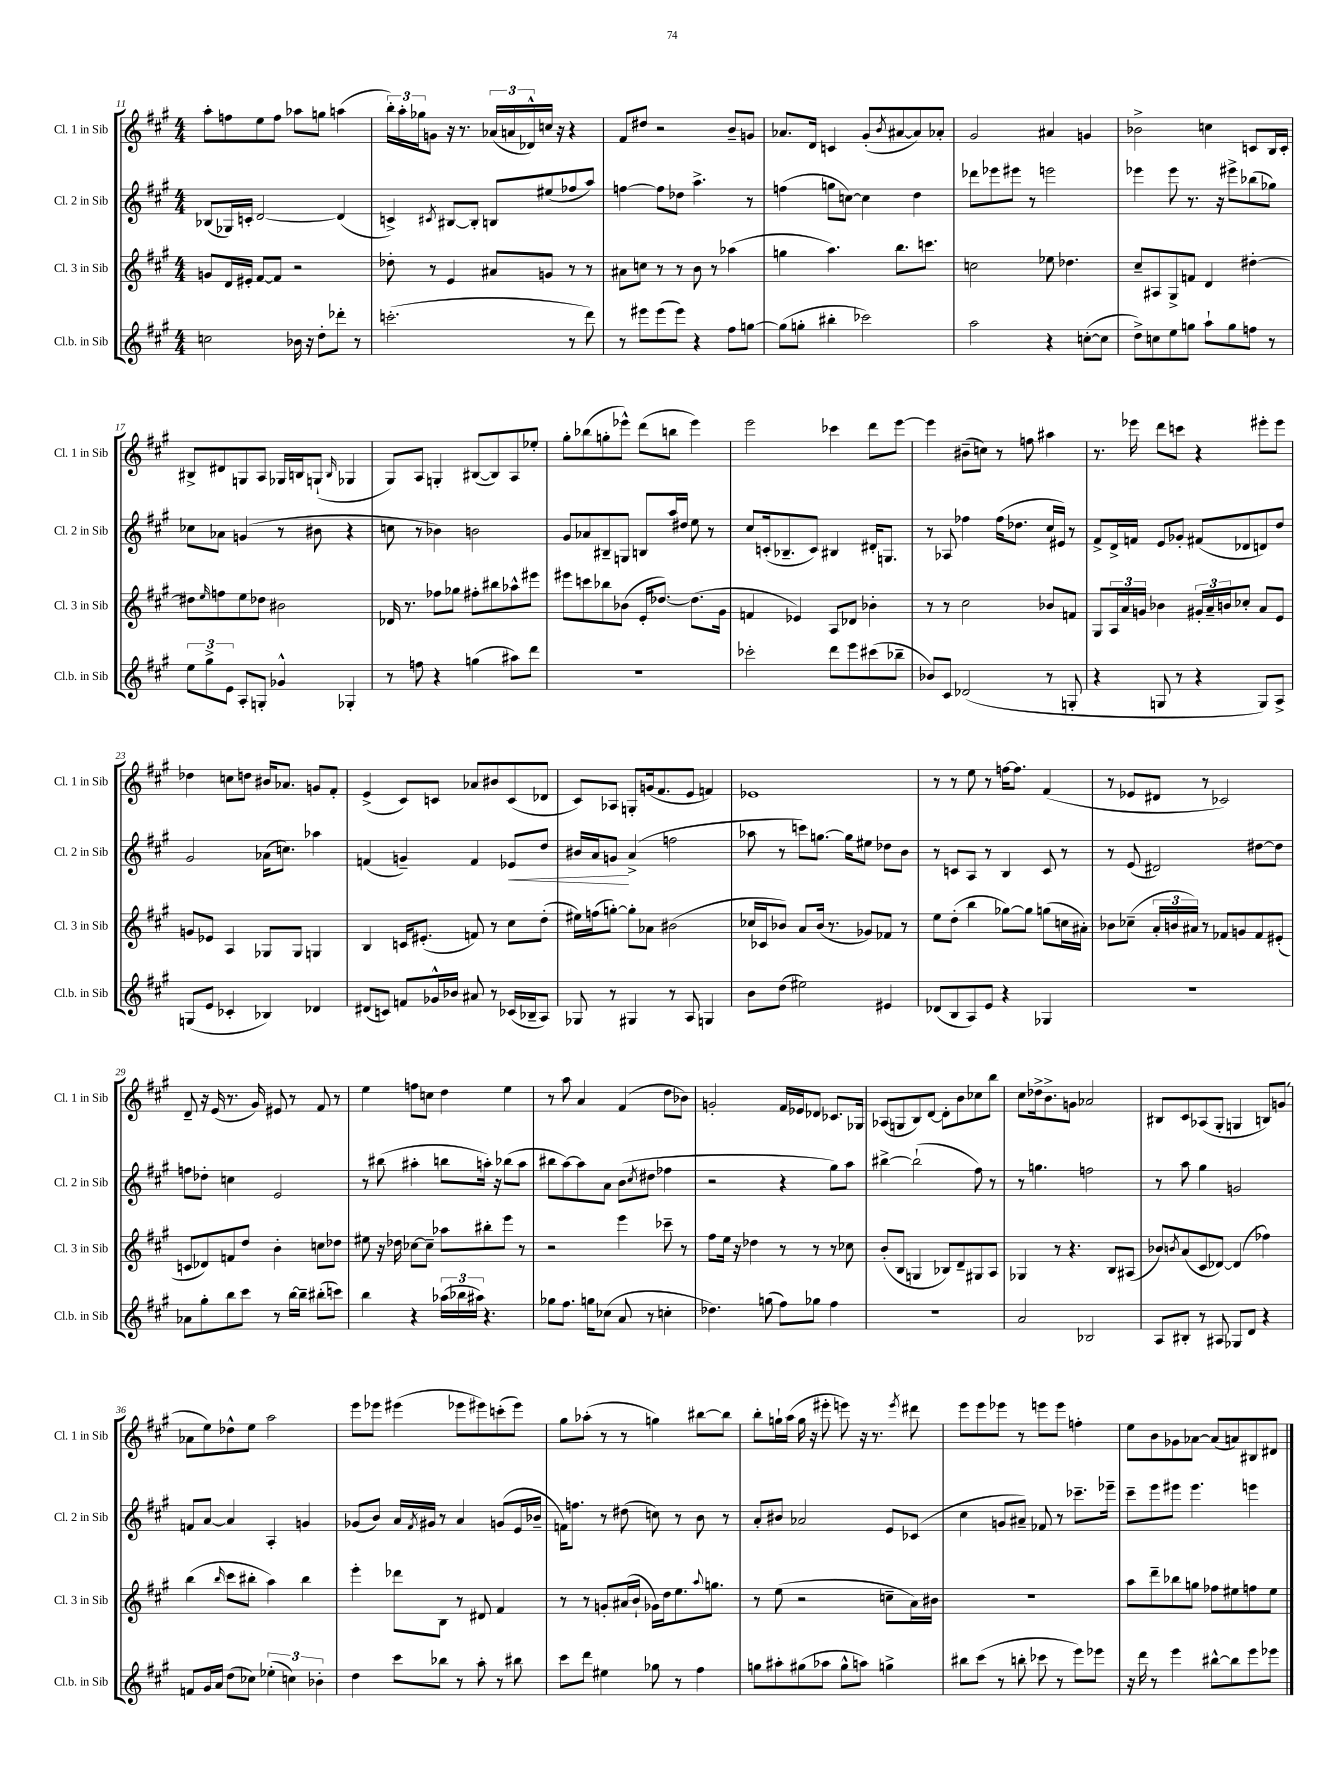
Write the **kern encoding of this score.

**kern	**kern	**kern	**kern
*staff4	*staff3	*staff2	*staff1
*clefG2	*clefG2	*clefG2	*clefG2
*k[f#c#g#]	*k[f#c#g#]	*k[f#c#g#]	*k[f#c#g#]
*M4/4	*M4/4	*M4/4	*M4/4
2cc\	8g/L	(8B-/L	8aa'\L
.	16d/L	16G-/L)	8ff\
.	16e#'/JJ	16c'/JJ	.
.	[8f#/L	[2d/	8ee\
.	8f#/]J	.	8ff\J
16b-\	2r	.	8aa-\L
16r	.	.	.
8dd'\L	.	.	8gg\J
8ddd-'\J	.	(4d/]	(4aa\
8r	.	.	.
=	=	=	=
(2.ccc'\	8dd-'\	4c^/)	24bb'\LL)
.	.	.	24aa'\
.	.	.	24gg-\J
.	8r	.	8g\J
.	.	8qc#/	.
.	4e/	[8B#/L	16r
.	.	.	8.r
.	.	8B#'/]J	.
.	8a#/L	8B/L	(24a-/LL
.	.	.	24a/
.	.	.	24d-^^/)
.	8g/J	(8ee#/	16cc/JJ
.	.	.	16r
8r	8r	8ff-/	4r
8ddd\)	8r	8aa/J)	.
=	=	=	=
8r	8a#\L	[4ff\	8f#/L
8eee#\L	8cc\J	.	8dd#/J
(8eee#\	8r	8ff\]L	2r
8eee#\J)	8r	8dd-\J	.
4r	8b\	4.aa^\	.
.	8r	.	.
8ff#\L	(4aa-\	.	8b~/L
[8gg\J	.	8r	8g/J
=	=	=	=
(8gg\]L	4gg\	(4ff\	8.a-/L
8gg'\J	.	.	.
.	.	.	16d/Jk
4bb#'\	4.aa\)	8gg\L	4c/
.	.	[8cc\J)	.
2ccc-\)	.	4cc\]	(8g#'/L
.	.	.	8qb/
.	8.bb\L	.	[8a#/
.	.	4dd\	8a#/])
.	8.ccc\J	.	.
.	.	.	8a-'/J
=	=	=	=
2aa\	2cc\	8ddd-\L	2g#/
.	.	8eee-\	.
.	.	8eee#\J	.
.	.	8r	.
4r	8ee-\	2eee\	4a#/
.	4.dd-\	.	.
([8cc'\L	.	.	4g/
8cc\]J	.	.	.
=	=	=	=
8dd^\L)	8cc#~/L	4eee-\	2b-^\
8cc\	8A#/	.	.
8ee\	8G#^/	8eee-\	.
8gg\J	8f/J	8.r	.
8aa`\L	4d/	.	4cc\
.	.	16r	.
8gg\	.	8eee#^\L	.
8ff\J	[4dd#'\	(8bb-\	8c/L
8r	.	8gg-\J)	16B/L
.	.	.	16c'/JJ
=	=	=	=
12ee\L	8dd#\]L	8cc-\L	8B#^/L
12gg#^\	.	.	.
.	16qqee/	.	.
.	8ff\	8a-\J	8d#/
12e\J	.	.	.
8A'/L	8ee\	(4g/	8G/
8G'/J	8dd-\J	.	8A/J
4g-^^/	2b#\	8r	16G-/LL
.	.	.	16B/J
.	.	8b#\	(8G`/J
.	.	.	16qqB/
4G-'/	.	4r	4G-/
=	=	=	=
8r	16d-/	8cc\	8G#/L)
.	8.r	.	.
8ff\	.	8r	8A/J
4r	8ff-\L	4b-\)	4G'/
.	8gg-\J	.	.
(4gg\	8ff#'\L	2b\	([8B#/L
.	8bb#\	.	8B#/])
8aa#\L)	8aa-^^\	.	8A/
8ddd\J	8eee#\J	.	8ee-'/J
=	=	=	=
1r	8eee#\L	8g#/L	8gg#'\L
.	8ccc\	8a-/	(8bb-\
.	8bb-\	8B#~/	8gg'\
.	(8b-\J	8G/J	8eee-^^\J)
.	16e'/LK	8B/L	(8ddd\L
.	[8.dd-/J)	.	.
.	.	16aa/L	8bb\J
.	.	16dd#/JJ	.
.	(8.dd-\]L	8ee\	4eee-\)
.	.	8r	.
.	16g#\Jk	.	.
=	=	=	=
2ccc-'\	4f/	8cc#/L	2eee\
.	.	(16c'/k	.
.	.	8.B-~/	.
.	4e-/)	.	.
.	.	8c/J)	.
8ddd\L	8A/L	4B#/	4ccc-\
8eee\	8d-/J	.	.
(8ccc#\	4b-'\	16d#'/LK	8ddd\L
.	.	8.G/J	.
8bb-~\J	.	.	[8eee\J
=	=	=	=
8b-/L)	8r	8r	4eee\]
8c#/J	8r	8A-/	.
(2d-/	2cc#\	4ff-\	(8b#~\L
.	.	.	8cc\J)
.	.	(16ff-\LK	8r
.	.	8.dd-\J	.
.	.	.	8ff\
8r	8b-/L	16cc#/LL	4aa#\
.	.	16e#/JJ)	.
8G'/	8f/J	8r	.
=	=	=	=
4r	8G#/L	8f#^/L	8.r
.	24A/L	16d^/L	.
.	24a/	.	.
.	.	16f/JJ	16eee-\
.	24g/JJ	.	.
8G/	4b-\	8e/L	8ddd\L
8r	.	8g-'/J	8ccc\J
4r	24g#'/LL	(8f#/L	4r
.	24a~/	.	.
.	24b/J	.	.
.	8cc-'/J	8d-/	.
8G/L)	8a/L	8d/)	8eee#'\L
8A^/J	8e/J	8dd/J	8eee#\J
=	=	=	=
(8G/L	8g/L	2g#/	4dd-\
8e/J	8e-/J	.	.
4c-'/	4A/	.	8cc\L
.	.	.	8dd\J
4B-/)	8G-/L	(16a-\LK	16b#/LK
.	.	8.cc\J)	8.a-/J
.	8G-/J	.	.
4d-/	4G/	4aa-\	8g/L
.	.	.	8f#'/J
=	=	=	=
(8d#/L	4B/	(4f/	(4e^/
8c/J)	.	.	.
8f/L	16c/LK	4g~/)	8c#/L)
.	(8.e#'/J	.	.
16g-^^/L	.	.	8c/J
16b-/JJ	.	.	.
8a#/	8f/)	4f/	8a-/L
8r	8r	.	8b#/
(16c-/LL	8cc#\L	8e-/L	(8c/
16B-~/J	.	.	.
8A/J)	(8dd'\J	8dd/J	8d-/J
=	=	=	=
8G-/	16ee#\LL)	16b#/LL	8c#/L)
.	(16ff\J	16a/J	.
8r	[8gg'\J)	8g/J	8A-/J
4G#/	8gg'\]L	(4a^/	8G'/L
.	8a-\J	.	(16g/k
.	.	.	8.f#/
8r	(2b#\	2ff\	.
8A/	.	.	8e/J
4G/	.	.	4f/)
=	=	=	=
8b\L	16cc-/LL	8aa-\	1e-
.	16c-/J	.	.
(8dd\J	8b-/J)	8r	.
2ee#\)	8a/L	8ccc\L)	.
.	(16b-/Jk	[8.gg\J	.
.	8.r	.	.
.	.	16gg\]LK	.
.	8g-/L)	8ee#\J	.
4e#/	8f-/J	8dd-\L	.
.	8r	8b\J	.
=	=	=	=
(8d-/L	8ee\L	8r	8r
8B/	(8dd'\J	8c/L	8r
8A/)	4bb\	8A/J	8ee\
8e/J	.	8r	8r
4r	[8gg-\L)	4B/	[16ff\LK
.	.	.	8.ff\]J
.	8gg-\]J	.	.
4G-/	(8gg\L	8c/	(4f#/
.	16cc\L	8r	.
.	16a#'\JJ)	.	.
=	=	=	=
1r	8b-\L	8r	8r
.	(8cc-~\J	(8e/	8e-/L
.	24a'/LL	2d#/)	8d#/J
.	24b/	.	.
.	24a#/JJ)	.	.
.	8r	.	8r
.	8f-/L	.	2c-/)
.	8g/	.	.
.	8f-/	[8dd#\L	.
.	(8e#'/J	8dd#\]J	.
=	=	=	=
8a-\L	8c/L	8ff\L	8d~/
8gg#'\	8d-/)	8dd-'\J	16r
.	.	.	(16e/
8bb\	8f/	4cc\	8.r
8ccc#\J	8dd/J	.	.
.	.	.	16g#/)
8r	4b'\	2e/	8e#/
[16bb\LL	.	.	8r
16bb~\]JJ	.	.	.
(8bb#'\L	8cc\L	.	8f#/
8ccc\J)	8dd-\J	.	8r
=	=	=	=
4bb\	8ee#\	8r	4ee\
.	16r	(8bb#\	.
.	16dd-\	.	.
4r	[8cc-\L	4aa#'\	8ff\L
.	8cc-~\]J	.	8cc\J
(24aa-\LL	8aa-\L	8bb\L	4dd\
24bb-\	.	.	.
24aa#\JJ)	.	.	.
4.r	8bb#'\	16aa'\Jk)	.
.	.	16r	.
.	8eee\J	(8bb-\L	4ee\
.	8r	8aa\J	.
=	=	=	=
8gg-\L	2r	8bb#\L	8r
8.ff#\J	.	[8aa\)	8aa\
.	.	8aa\]	4a/
16gg\LK	.	.	.
(8cc-\J	.	8a\J	.
8a/	4eee\	(8b\L	(4f#/
.	.	8qcc#/	.
8r	.	8dd#\J	.
4cc'\	8ccc-~\	4ff-\	8dd\L
.	8r	.	8b-\J)
=	=	=	=
4.dd-\)	8ff#\L	2r	2g'/
.	16ee\Jk	.	.
.	16r	.	.
.	4dd-\	.	.
(8gg\	.	.	.
8ff#\L)	8r	4r	16f#/LL
.	.	.	16e-/J
8gg-\J	8r	.	8d-/J
4ff#\	8r	8gg#\L)	8.c-/L
.	8cc-\	8aa\J	.
.	.	.	16G-/Jk
=	=	=	=
1r	(8b'/L	[4bb#^\	(8A-/L
.	8B/J	.	8G/
.	4G/	(2bb#`\]	8B/)
.	.	.	[8d/J
.	8B-/L)	.	8d'\]L
.	8d~/	.	8b\
.	8G#/	8ff#\)	8cc-\
.	8A/J	8r	8bb\J
=	=	=	=
2a/	4G-/	8r	8cc#\L
.	.	4.gg\	16dd-^\k
.	.	.	8.b^\
.	8r	.	.
.	4.r	.	8g\J
2B-/	.	2ff\	2a-/
.	8B/L	.	.
.	(8A#/J	.	.
=	=	=	=
8A/L	8b-/L)	8r	8B#/L
.	8qb/	.	.
8B#'/J	(8a/	8aa\	8c#/
8r	8c#/	4gg#\	(8A-/
8A#/	[8d-/J)	.	8G#'/J
8G-/L	(4d-/]	2g/	4G/
8d/J	.	.	.
4r	4ff-\)	.	8B/L)
.	.	.	(8g/J
=	=	=	=
8f/L	(4bb\	8f/L	8a-\L
16g#/L	.	[8a/J	8ee\)
16a/JJ	.	.	.
.	16qqbb/	.	.
(8dd\L	8ccc#\L	4a/]	8dd-^^\
8cc-\J)	8bb#'\J	.	8ee\J
(6ee-'\	4aa\)	4A'/	2aa\
6cc\)	.	.	.
.	4bb#\	4g/	.
6b-'\	.	.	.
=	=	=	=
4dd\	4eee'\	(8g-/L	8eee\L
.	.	8b/J)	8eee-\J
8ccc#\L	8ddd-\L	16a/LL	(4eee#\
.	.	8qf#/	.
.	.	16g#/JJ	.
8bb-\J	8B\J	8r	.
8r	8r	4a/	8eee-\L
8aa'\	8d#/	.	8eee#\)
8r	4f#/	(8g/L	(8ccc'\
8bb#\	.	16e/L	8eee#\J)
.	.	16b-~/JJ	.
=	=	=	=
8ccc#\L	8r	16f\LK)	8gg#\L
.	.	8.ff\J	.
8ddd\J	8r	.	(8aa-'\J
4ee#\	8g'/L	8r	8r
.	(16a#/L	(8dd#\	8r
.	16b`/JJ	.	.
8gg-\	16g-\LL)	8cc\)	4gg\)
.	16dd\J	.	.
8r	8.ee\	8r	.
4ff#\	.	8b\	[8bb#\L
.	8qqaa/	.	.
.	8.gg\J	.	.
.	.	8r	8bb#\]J
=	=	=	=
8gg\L	8r	8a'/L	8bb'\L
8aa#'\	(8ee\	8b#/J	16gg`\L
.	.	.	(16aa\JJ
(8gg#\	2r	2a-/	16gg\
.	.	.	16r
8aa-\J	.	.	8eee#'\
8gg#^^\L	.	.	8eee\)
8aa\J)	.	.	16r
.	.	.	8.r
4gg^\	8cc~\L	8e/L	.
.	.	.	8qeee/
.	16a\L)	(8c-/J	8ddd#\
.	16b#\JJ	.	.
=	=	=	=
8bb#\L	1r	4cc#\	8eee\L
(8ccc#\J	.	.	8eee\
8r	.	8g/L	8eee-\J
8bb'\	.	8a#~/J)	8r
8ccc-\	.	8f-/	8eee\L
8r	.	8r	8eee\J
8eee\L)	.	8.ccc-~\L	4ff'\
8eee-\J	.	.	.
.	.	16eee-~\Jk	.
=	=	=	=
16r	8aa\L	8ccc#~\L	8ee\L
16ddd\	.	.	.
8r	8ddd~\	8eee\	8b\
4eee\	8bb-\	8eee#\J	8g-\
.	8gg\J	4.eee#\	[8a-\J
[8bb#^^\L	8ff-\L	.	(8a-/]L
8bb#\]	8ee#\	.	8a/)
8eee\	8ff\	4eee\	8B#/
8eee-\J	8ee#\J	.	8d#/J
==	==	==	==
*-	*-	*-	*-
